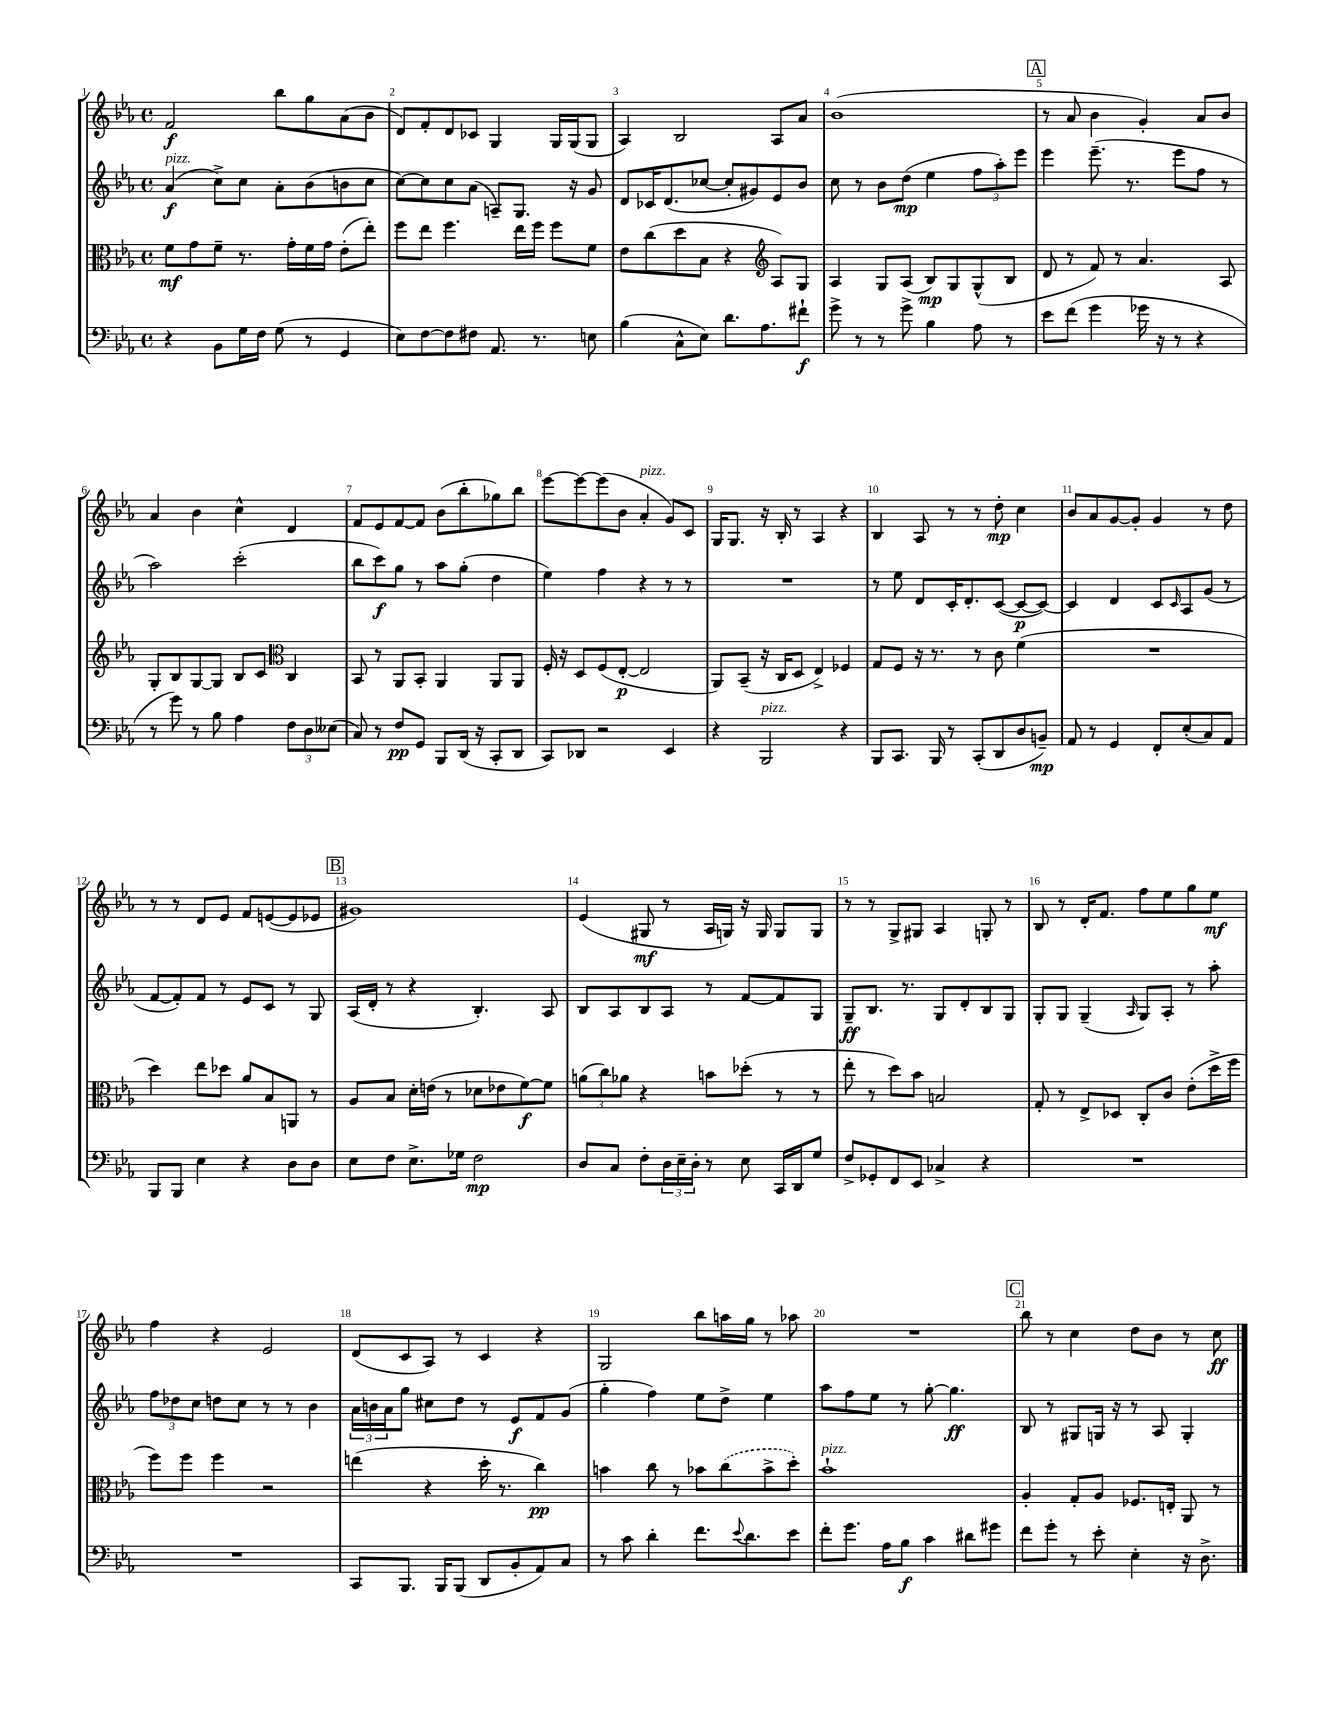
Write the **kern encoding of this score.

**kern	**dynam	**kern	**dynam	**kern	**dynam	**kern	**dynam
*part4	*part4	*part3	*part3	*part2	*part2	*part1	*part1
*staff4	*staff4	*staff3	*staff3	*staff2	*staff2	*staff1	*staff1
*clefF4	*	*clefC3	*	*clefG2	*	*clefG2	*
*k[b-e-a-]	*	*k[b-e-a-]	*	*k[b-e-a-]	*	*k[b-e-a-]	*
*M4/4	*	*M4/4	*	*M4/4	*	*M4/4	*
*met(c)	*	*met(c)	*	*met(c)	*	*met(c)	*
=1	=1	=1	=1	=1	=1	=1	=1
!	!	!	!	!LO:TX:a:i:t=pizz.	!	!	!
4r	.	8f\L	mf	(4a-/	f	2f/	f
.	.	8g\	.	.	.	.	.
8BB-\L	.	8f~\J	.	8cc^\L)	.	.	.
16G\L	.	8.r	.	8cc\J	.	.	.
16F\JJ	.	.	.	.	.	.	.
(8G\	.	.	.	8a-'\L	.	8bb-\L	.
.	.	16g'\LL	.	.	.	.	.
8r	.	16f\	.	(8b-\	.	8gg\	.
.	.	16g\JJ	.	.	.	.	.
4GG/	.	(8e-'\L	.	8bn\	.	(8a-\	.
.	.	8ee-'\J)	.	8cc\J	.	8b-\J	.
=2	=2	=2	=2	=2	=2	=2	=2
8E-\L)	.	8ff\L	.	[8cc\L)	.	8d/L)	.
[8F\	.	8ee-\J	.	8cc\]	.	8f'/	.
8F\]	.	4.ff\	.	8cc\	.	8d/	.
8F#X\J	.	.	.	(8a-\J	.	8c-X/J	.
8.AA-/	.	.	.	8An~/L)	.	4G/	.
.	.	16ee-\LL	.	8.G/J	.	.	.
8.r	.	16ff\JJ	.	.	.	.	.
.	.	8ff\L	.	.	.	16G/LL	.
.	.	.	.	16r	.	(16G/J	.
8En\	.	8f\J	.	8g/	.	8G/J	.
=3	=3	=3	=3	=3	=3	=3	=3
(4B-\	.	8e-\L	.	8d/L	.	4A-/)	.
.	.	(8cc\	.	16c-X/K	.	.	.
.	.	.	.	(8.d/	.	.	.
8C^^\L	.	8dd\	.	.	.	2B-/	.
8E-\J)	.	8B-\J	.	[8cc-X/J	.	.	.
8.d\L	.	4r	.	8cc-'/L]	.	.	.
.	.	.	.	8g#X/)	.	.	.
8.A-\	.	.	.	.	.	.	.
*	*	*clefG2	*	*	*	*	*
.	.	8A-/L)	.	8e-/	.	8A-/L	.
8f#X`\J	f	8G/J	.	8b-/J	.	8a-/J	.
=4	=4	=4	=4	=4	=4	=4	=4
8g^\	.	4A-/	.	8cc\	.	(1b-	.
8r	.	.	.	8r	.	.	.
8r	.	8G/L	.	8b-\L	.	.	.
8g^\	.	(8A-/J	.	(8dd\J	mp	.	.
4B-\	.	8B-/L)	mp	4ee-\	.	.	.
.	.	8G/	.	.	.	.	.
8A-\	.	(8G^^/	.	12ff\L	.	.	.
.	.	.	.	12aa-'\)	.	.	.
8r	.	8B-/J	.	.	.	.	.
.	.	.	.	12eee-\J	.	.	.
!!LO:REH:place=s1:t=A
=5	=5	=5	=5	=5	=5	=5	=5
8e-\L	.	8d/	.	4eee-\	.	8r	.
(8f\J	.	8r	.	.	.	8a-/	.
4g\	.	8f/)	.	(8.eee-~\	.	4b-\	.
.	.	8r	.	.	.	.	.
.	.	.	.	8.r	.	.	.
16g-X\	.	4.a-/	.	.	.	4g'/)	.
16r	.	.	.	.	.	.	.
8r	.	.	.	8eee-\L	.	.	.
4r	.	.	.	8ff\J	.	8a-/L	.
.	.	8A-/	.	8r	.	8b-/J	.
!!LO:LB:g=z
=6	=6	=6	=6	=6	=6	=6	=6
8r	.	8G'/L	.	2aa-\)	.	4a-/	.
8g\)	.	8B-/	.	.	.	.	.
8r	.	[8G/	.	.	.	4b-\	.
8B-\	.	8G/J]	.	.	.	.	.
4A-\	.	8B-/L	.	(2ccc'\	.	4cc^^\	.
.	.	8c/J	.	.	.	.	.
*	*	*clefC3	*	*	*	*	*
12F\L	.	4C/	.	.	.	4d/	.
12D\	.	.	.	.	.	.	.
(12E--X\J	.	.	.	.	.	.	.
=7	=7	=7	=7	=7	=7	=7	=7
8C/)	.	8BB-/	.	8bb-\L	.	8f/L	.
8r	.	8r	.	8ccc\)	f	8e-/	.
8F/L	pp	8AA-/L	.	8gg\J	.	[8f/	.
8GG/J	.	8BB-'/J	.	8r	.	8f/J]	.
8BBB-/L	.	4AA-/	.	8aa-\L	.	(8b-\L	.
(16DD/Jk	.	.	.	(8gg'\J	.	8bb-'\	.
16r	.	.	.	.	.	.	.
8CC'/L	.	8AA-/L	.	4dd\	.	8gg-X\)	.
8DD/J	.	8AA-/J	.	.	.	8bb-\J	.
=8	=8	=8	=8	=8	=8	=8	=8
8CC/L)	.	16F'/	.	4ee-\)	.	[8eee-\L	.
.	.	16r	.	.	.	.	.
8DD-X/J	.	8D/L	.	.	.	8eee-\_	.
2r	.	(8F/	.	4ff\	.	(8eee-\]	.
.	.	[8E-'/J	p	.	.	8b-\J	.
!	!	!	!	!	!	!LO:TX:a:i:t=pizz.	!
.	.	2E-/]	.	4r	.	4a-'/	.
4EE-/	.	.	.	8r	.	8g/L)	.
.	.	.	.	8r	.	8c/J	.
=9	=9	=9	=9	=9	=9	=9	=9
4r	.	8AA-/L)	.	1r	.	16G/KL	.
.	.	.	.	.	.	8.G/J	.
.	.	(8BB-~/J	.	.	.	.	.
!LO:TX:a:i:t=pizz.	!	!	!	!	!	!	!
2BBB-/	.	16r	.	.	.	16r	.
.	.	16C/KL	.	.	.	16B-'/	.
.	.	8D/J	.	.	.	8r	.
.	.	4E-^/)	.	.	.	4A-/	.
4r	.	4F-X/	.	.	.	4r	.
=10	=10	=10	=10	=10	=10	=10	=10
8BBB-/L	.	8G/L	.	8r	.	4B-/	.
8.CC/J	.	8F/J	.	8ee-\	.	.	.
.	.	16r	.	8d/L	.	8A-/	.
16BBB-/	.	8.r	.	.	.	.	.
8r	.	.	.	16c'/K	.	8r	.
.	.	.	.	8.d'/	.	.	.
(8CC'/L	.	8r	.	.	.	8r	.
8DD/	.	8c\	.	([8c/J	.	8dd'\	mp
8D/	.	(4f\	.	8c/L_	p	4cc\	.
8BBn~/J)	mp	.	.	8c/J_)	.	.	.
=11	=11	=11	=11	=11	=11	=11	=11
8AA-/	.	1r	.	4c/]	.	8b-/L	.
8r	.	.	.	.	.	8a-/	.
4GG/	.	.	.	4d/	.	[8g/	.
.	.	.	.	.	.	8g'/J]	.
8FF'/L	.	.	.	8c/L	.	4g/	.
.	.	.	.	16qqc/	.	.	.
(8E-'/	.	.	.	8A-/	.	.	.
8C/)	.	.	.	(8g/J	.	8r	.
8AA-/J	.	.	.	8r	.	8dd\	.
!!LO:LB:g=z
=12	=12	=12	=12	=12	=12	=12	=12
8BBB-/L	.	4dd\)	.	[8f/L	.	8r	.
8BBB-/J	.	.	.	8f'/])	.	8r	.
4E-\	.	8ee-\L	.	8f/J	.	8d/L	.
.	.	8dd-X\J	.	8r	.	8e-/J	.
4r	.	8a-/L	.	8e-/L	.	8f/L	.
.	.	8B-/	.	8c/J	.	([8en/	.
8D\L	.	8AAn/J	.	8r	.	8e/]	.
8D\J	.	8r	.	8G/	.	8e-X/J	.
!!LO:REH:place=s1:t=B
=13	=13	=13	=13	=13	=13	=13	=13
8E-\L	.	8A-/L	.	(16A-/LL	.	1g#X)	.
.	.	.	.	16d'/JJ	.	.	.
8F\J	.	8B-/J	.	8r	.	.	.
8.E-^\L	.	16d'\LL	.	4r	.	.	.
.	.	(16en\JJ	.	.	.	.	.
.	.	8r	.	.	.	.	.
16G-X\Jk	.	.	.	.	.	.	.
2F\	mp	8d-X\L	.	4.B-'/)	.	.	.
.	.	8e-X\	.	.	.	.	.
.	.	[8f\)	f	.	.	.	.
.	.	8f\J]	.	8A-/	.	.	.
=14	=14	=14	=14	=14	=14	=14	=14
8D/L	.	(12an\L	.	8B-/L	.	(4e-/	.
.	.	12cc\)	.	.	.	.	.
8C/J	.	.	.	8A-/	.	.	.
.	.	12a-X\J	.	.	.	.	.
8F'\L	.	4r	.	8B-/	.	8G#X/	mf
24D\L	.	.	.	8A-/J	.	8r	.
24E-~\	.	.	.	.	.	.	.
24D'\JJ	.	.	.	.	.	.	.
8r	.	8bn\L	.	8r	.	16A-/LL	.
.	.	.	.	.	.	16Gn/JJ)	.
8E-\	.	(8dd-X'\J	.	[8f/L	.	16r	.
.	.	.	.	.	.	16G/	.
16CC/LL	.	8r	.	8f/]	.	8G/L	.
16DD/J	.	.	.	.	.	.	.
8G/J	.	8r	.	8G/J	.	8G/J	.
=15	=15	=15	=15	=15	=15	=15	=15
8F^/L	.	8ee-'\	.	8G~/L	ff	8r	.
8GG-X'/	.	8r	.	8.B-/J	.	8r	.
8FF/	.	8dd\L)	.	.	.	8G^/L	.
.	.	.	.	8.r	.	.	.
8EE-/J	.	8b-\J	.	.	.	8G#X/J	.
4C-X^/	.	2Bn/	.	8G/L	.	4A-/	.
.	.	.	.	8d'/	.	.	.
4r	.	.	.	8B-/	.	8Gn'/	.
.	.	.	.	8G/J	.	8r	.
=16	=16	=16	=16	=16	=16	=16	=16
1r	.	8G'/	.	8G'/L	.	8B-/	.
.	.	8r	.	8G/J	.	8r	.
.	.	8E-^/L	.	(4G~/	.	16d'/KL	.
.	.	.	.	.	.	8.f/J	.
.	.	8D-X/J	.	.	.	.	.
.	.	.	.	16qqA-/	.	.	.
.	.	8C'/L	.	8G/L)	.	8ff\L	.
.	.	8c/J	.	8A-'/J	.	8ee-\	.
.	.	(8e-'\L	.	8r	.	8gg\	.
.	.	16dd^\L	.	8aa-'\	.	8ee-\J	mf
.	.	16ff\JJ	.	.	.	.	.
!!LO:LB:g=z
=17	=17	=17	=17	=17	=17	=17	=17
1r	.	8ff\L)	.	12ff\L	.	4ff\	.
.	.	.	.	12dd-X\	.	.	.
.	.	8ff\J	.	.	.	.	.
.	.	.	.	12cc\J	.	.	.
.	.	4ff\	.	8ddn\L	.	4r	.
.	.	.	.	8cc\J	.	.	.
.	.	2r	.	8r	.	2e-/	.
.	.	.	.	8r	.	.	.
.	.	.	.	4b-\	.	.	.
=18	=18	=18	=18	=18	=18	=18	=18
8CC/L	.	(4een\	.	24a-\LL	.	(8d/L	.
.	.	.	.	24bn\	.	.	.
.	.	.	.	24a-\J	.	.	.
8.BBB-/J	.	.	.	8gg\J	.	8c/	.
.	.	4r	.	8cc#X\L	.	8A-/J)	.
16BBB-/KL	.	.	.	.	.	.	.
(8BBB-/J	.	.	.	8dd\J	.	8r	.
8DD/L	.	16dd'\	.	8r	.	4c/	.
.	.	8.r	.	.	.	.	.
8BB-'/	.	.	.	8e-/L	f	.	.
8AA-/)	.	4cc\)	pp	8f/	.	4r	.
8C/J	.	.	.	(8g/J	.	.	.
=19	=19	=19	=19	=19	=19	=19	=19
8r	.	4bn\	.	4gg'\	.	2G/	.
8c\	.	.	.	.	.	.	.
4d'\	.	8cc\	.	4ff\)	.	.	.
.	.	8r	.	.	.	.	.
8.f\L	.	8b-X\L	.	8ee-\L	.	8bb-\L	.
.	.	(8cc\	.	8dd^\J	.	16aan\L	.
8qqe-/	.	.	.	.	.	.	.
8.d\	.	.	.	.	.	16gg\JJ	.
.	.	8b-^\	.	4ee-\	.	8r	.
8e-\J	.	8dd'\J)	.	.	.	8aa-X\	.
=20	=20	=20	=20	=20	=20	=20	=20
!	!	!LO:TX:a:i:t=pizz.	!	!	!	!	!
8f'\L	.	1b-`	.	8aa-\L	.	1r	.
8.g\J	.	.	.	8ff\	.	.	.
.	.	.	.	8ee-\J	.	.	.
16A-\KL	.	.	.	.	.	.	.
8B-\J	f	.	.	8r	.	.	.
4c\	.	.	.	[8gg'\	.	.	.
.	.	.	.	4.gg\]	ff	.	.
8d#X\L	.	.	.	.	.	.	.
8g#X\J	.	.	.	.	.	.	.
!!LO:REH:place=s1:t=C
=21	=21	=21	=21	=21	=21	=21	=21
8f\L	.	4A-'/	.	8B-/	.	8bb-\	.
8g'\J	.	.	.	8r	.	8r	.
8r	.	8G'/L	.	8G#X/L	.	4cc\	.
8e-'\	.	8A-/J	.	16Gn/Jk	.	.	.
.	.	.	.	16r	.	.	.
4E-'\	.	8.F-X/L	.	8r	.	8dd\L	.
.	.	.	.	8A-/	.	8b-\J	.
.	.	16En'/Jk	.	.	.	.	.
16r	.	8AA-/	.	4G'/	.	8r	.
8.D^\	.	.	.	.	.	.	.
.	.	8r	.	.	.	8cc\	ff
==	==	==	==	==	==	==	==
*-	*-	*-	*-	*-	*-	*-	*-
